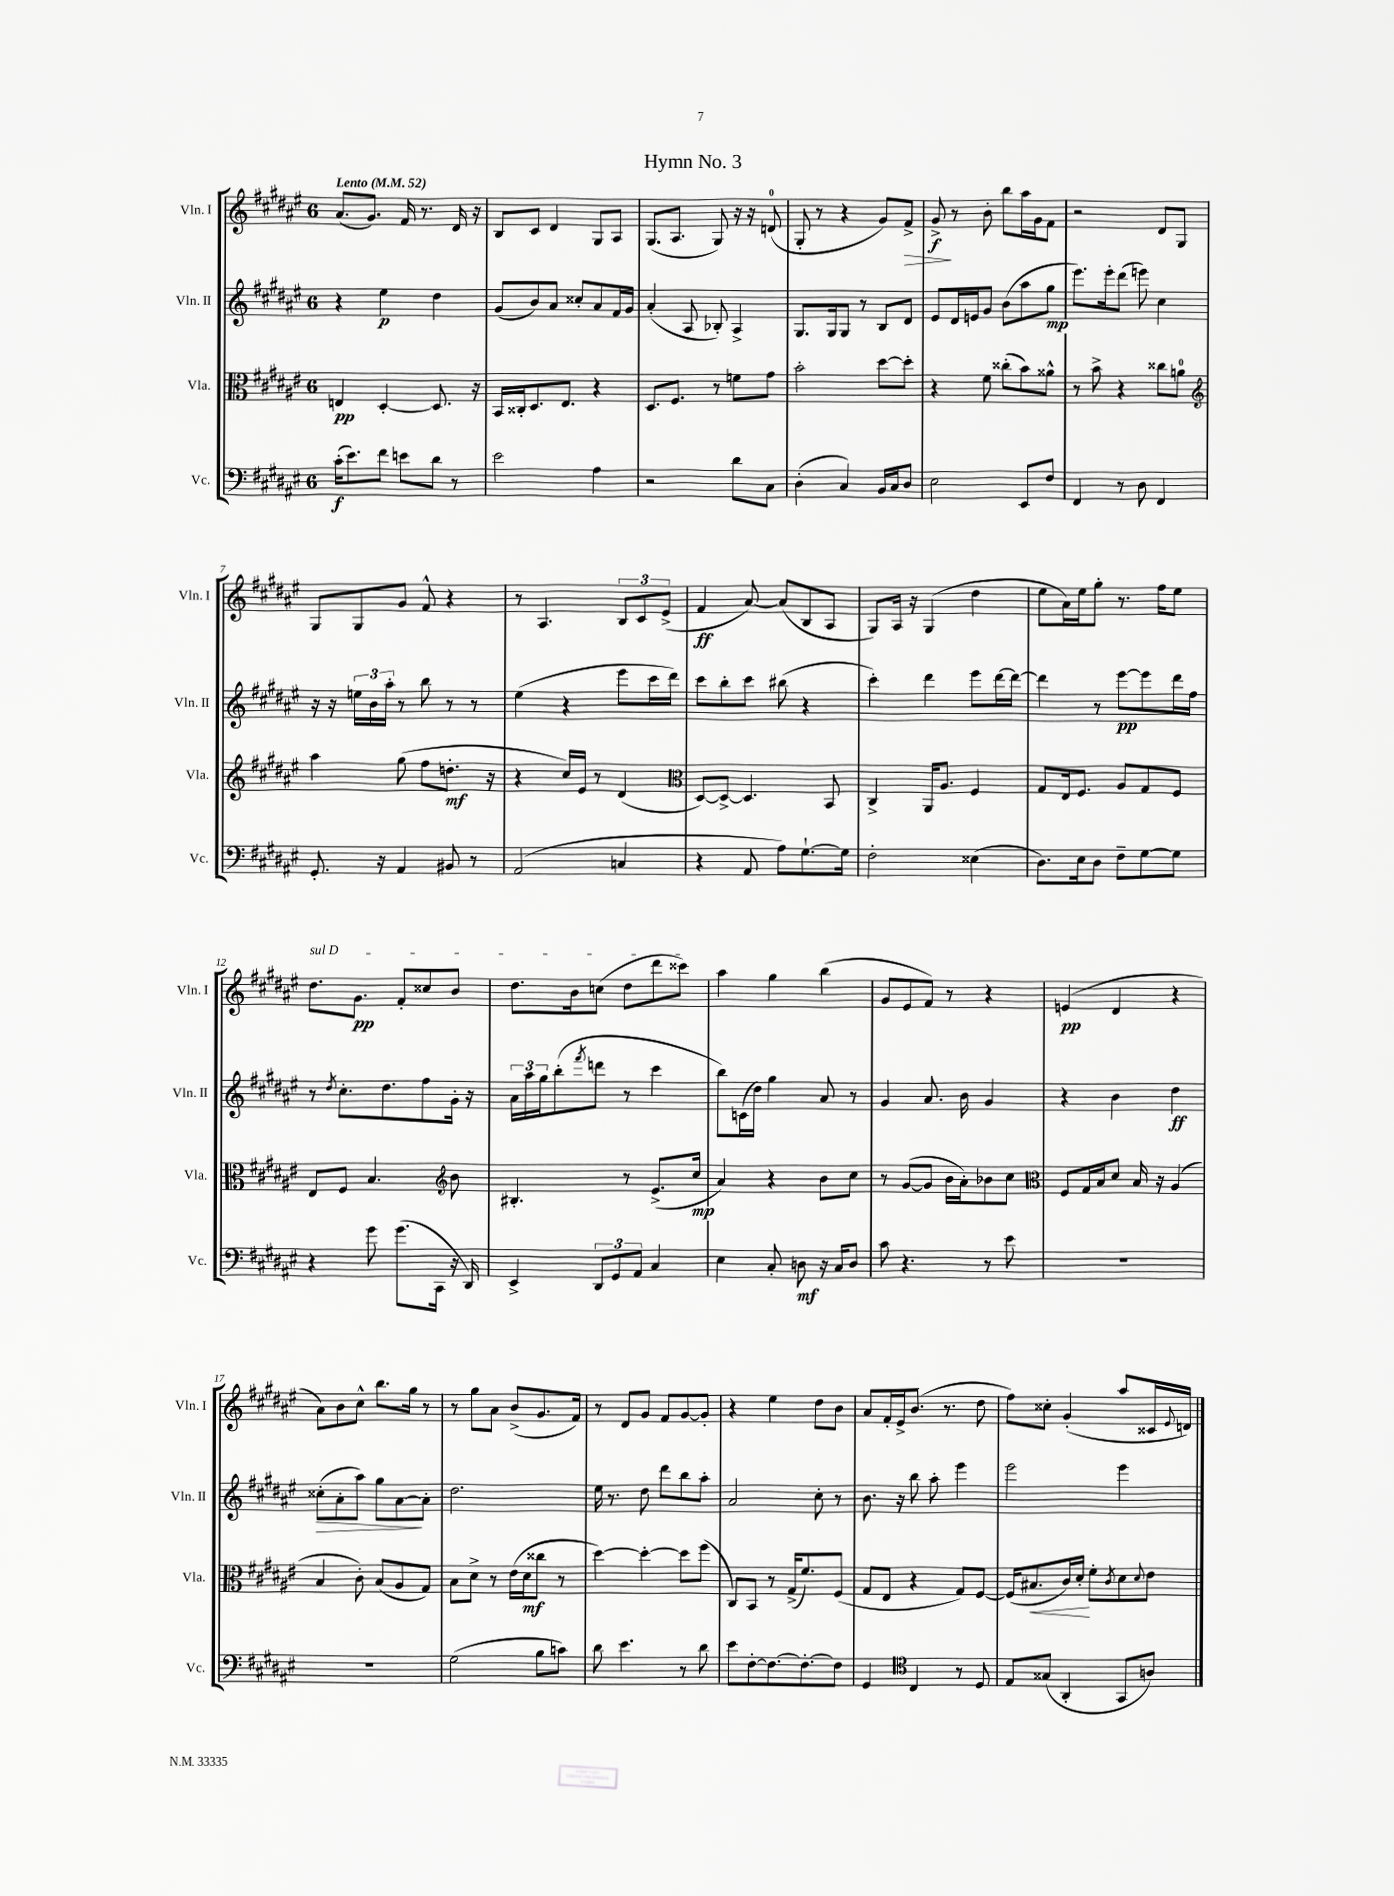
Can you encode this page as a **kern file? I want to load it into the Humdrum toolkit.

**kern	**kern	**kern	**kern
*staff4	*staff3	*staff2	*staff1
*clefF4	*clefC3	*clefG2	*clefG2
*k[f#c#g#d#a#e#]	*k[f#c#g#d#a#e#]	*k[f#c#g#d#a#e#]	*k[f#c#g#d#a#e#]
*M6/8	*M6/8	*M6/8	*M6/8
*MM52	*MM52	*MM52	*MM52
(16c#'	4E	4r	(8.a#
8.e#)	.	.	.
.	.	.	8.g#)
8f#	[4D#'	4ee#	.
8e	.	.	16f#
.	.	.	8.r
8d#	8.D#]	4dd#	.
8r	.	.	16d#
.	16r	.	16r
=	=	=	=
2e#	16BB	(8g#	8B
.	16C##'	.	.
.	8.D#	8b)	8c#
.	.	8a#	4d#
.	8.E#	.	.
.	.	8cc##'	.
4A#	4r	8a#	8G#
.	.	16f#	8A#
.	.	16g#	.
=	=	=	=
2r	8.D#	(4a#'	(8.G#
.	8.F#	.	8.A#
.	.	8A#	.
.	8r	8B-')	8G#)
8d#	8f	4A#^	16r
.	.	.	16r
8C#	8g#	.	(8d
=	=	=	=
(4D#'	2b'	8.G#	8G#'
.	.	.	8r
.	.	16G#	.
4C#)	.	8G#	4r
.	.	8r	.
16BB	[8dd#	8B	8g#)
16C#	.	.	.
8D#	8dd#']	8d#	8f#^
=	=	=	=
2E#	4r	8e#	8g#^
.	.	16d#	8r
.	.	16e	.
.	8f#	8g#	8b'
.	(8cc##'	(8b	8bb
8EE#	8b)	8aa#	16aa#
.	.	.	16g#
8F#	8a##^^	8gg#	8f#
=	=	=	=
4FF#	8r	8.eee#)	2r
.	8b^	.	.
.	.	16eee#'	.
8r	4r	(8ddd#	.
8D#	.	8eee)	.
4FF#	8cc##	4cc#	8d#
.	8a	.	8G#
=	=	=	=
*	*clefG2	*	*
8.GG#'	4aa#	16r	8G#
.	.	16r	.
.	.	24ee	8G#
.	.	24b	.
16r	.	.	.
.	.	24aa#'	.
4AA#	(8gg#	8r	8g#
.	8ff#	8bb	8f#^^
8BB#	8.dd'	8r	4r
8r	.	8r	.
.	16r	.	.
=	=	=	=
(2AA#	4r	(4ee#	8r
.	.	.	4.A#
.	16cc#)	4r	.
.	16e#	.	.
.	8r	.	.
4C	(4d#	8eee#	12B
.	.	.	12c#
.	.	16ccc#	.
.	.	.	(12e#^
.	.	16ddd#)	.
=	=	=	=
*	*clefC3	*	*
4r	[8D#)	8ccc#	4f#
.	8D#^_	8bb'	.
8AA#	4.D#]	8ccc#	[8a#)
8A#)	.	(8bb#	(8a#]
[8.G#`	.	4r	8B
.	8BB	.	8A#
16G#]	.	.	.
=	=	=	=
2F#'	4C#^	4ccc#')	8G#)
.	.	.	16A#
.	.	.	16r
.	16AA#	4ddd#	(4G#
.	8.A#	.	.
(4E##	4F#	8eee#	4dd#
.	.	[16ddd#	.
.	.	16ddd#_	.
=	=	=	=
8.D#)	8G#	4ddd#]	8ee#
.	16E#	.	16a#)
16E#	8.F#	.	16ee#
8D#	.	8r	8gg#'
8F#~	8A#	[8eee#	8.r
[8G#	8G#	8eee#]	.
.	.	.	16ff#
8G#]	8F#	16ddd#	8ee#
.	.	16ff#	.
=	=	=	=
4r	8E#	8r	8.dd#
.	.	8qdd#	.
.	8F#	8.cc#'	.
.	.	.	8.g#
8g#	4.B	.	.
.	.	8.dd#	.
(8.g#	.	.	8f#'
.	.	8ff#	8cc##
16CC#	.	.	.
*	*clefG2	*	*
16r	8b	16g#'	8b
16DD#)	.	16r	.
=	=	=	=
4EE#^	4.B#'	24a#	8.dd#
.	.	24aa#	.
.	.	24gg#	.
.	.	(8bb'	.
.	.	.	16b
.	.	8qfff#	.
12DD#	.	8ddd	(8cc
12GG#	.	.	.
.	8r	8r	8dd#
12AA#	.	.	.
4C#	(8.e#^	4ccc#	8ddd#
.	.	.	8ccc##)
.	16cc#	.	.
=	=	=	=
4E#	4a#)	8bb)	4aa#
.	.	(16c	.
.	.	16dd#)	.
8C#'	4r	4gg#	4gg#
8D	.	.	.
16r	8b	8a#	(4bb
16C#	.	.	.
8D	8cc#	8r	.
=	=	=	=
8c#	8r	4g#	8g#
4.r	([8g#	.	8e#
.	8g#]	8.a#	8f#)
.	16b	.	8r
.	16a#')	16b	.
8r	8b-	4g#	4r
8e#	8cc#	.	.
=	=	=	=
*	*clefC3	*	*
2.r	8F#	4r	(4e
.	16G#	.	.
.	16B	.	.
.	8d#	4b	4d#
.	16B	.	.
.	16r	.	.
.	(4A#	4dd#	4r
=	=	=	=
2.r	4B	(8cc##'	8a#)
.	.	8a#'	8b
.	8c#')	8aa#)	8cc#^^
.	(8B	8gg#	8.bb
.	8A#	[8a#	.
.	.	.	16gg#
.	8G#)	8a#']	8r
=	=	=	=
(2G#	8B	2.dd#	8r
.	8d#^	.	8gg#
.	8r	.	8a#
.	(16e#	.	(8b^
.	16d#	.	.
8B	8cc##	.	8.g#
8c)	8r	.	.
.	.	.	16f#)
=	=	=	=
8d#	[4dd#)	16ee#	8r
.	.	8.r	.
4.e#	.	.	8d#
.	4dd#'_	8dd#	8g#
.	.	8ddd#	8f#
8r	8dd#]	8bb	[8g#
8d#	(8ff#	8aa#'	8g#']
=	=	=	=
8e#	8C#)	2a#	4r
[8F#'	8BB	.	.
8.F#_	8r	.	4ee#
.	(16G#^	.	.
8.F#'_	8.f#)	.	.
.	.	8cc#'	8dd#
8F#]	(8F#	8r	8b
=	=	=	=
4GG#	8G#	8.b	8a#
.	8E#	.	16f#'
.	.	16r	16e#^
*clefC4	*	*	*
4C#	4r	8bb	(8.b
.	.	8aa#'	.
.	.	.	8.r
8r	8G#)	4eee#	.
8D#	[8F#	.	8dd#
=	=	=	=
8E#	(16F#]	2eee#	8ff#)
.	8.B#	.	.
(8G##	.	.	8cc##'
4AA#'	16c#)	.	(4g#'
.	16d#'	.	.
.	8f#'	.	.
.	8qc#	.	.
8GG#	8d#	4eee#	8aa#
.	8qqd#	.	.
8A)	8e#	.	16c##
.	.	.	8qqe#
.	.	.	16d)
==	==	==	==
*-	*-	*-	*-
